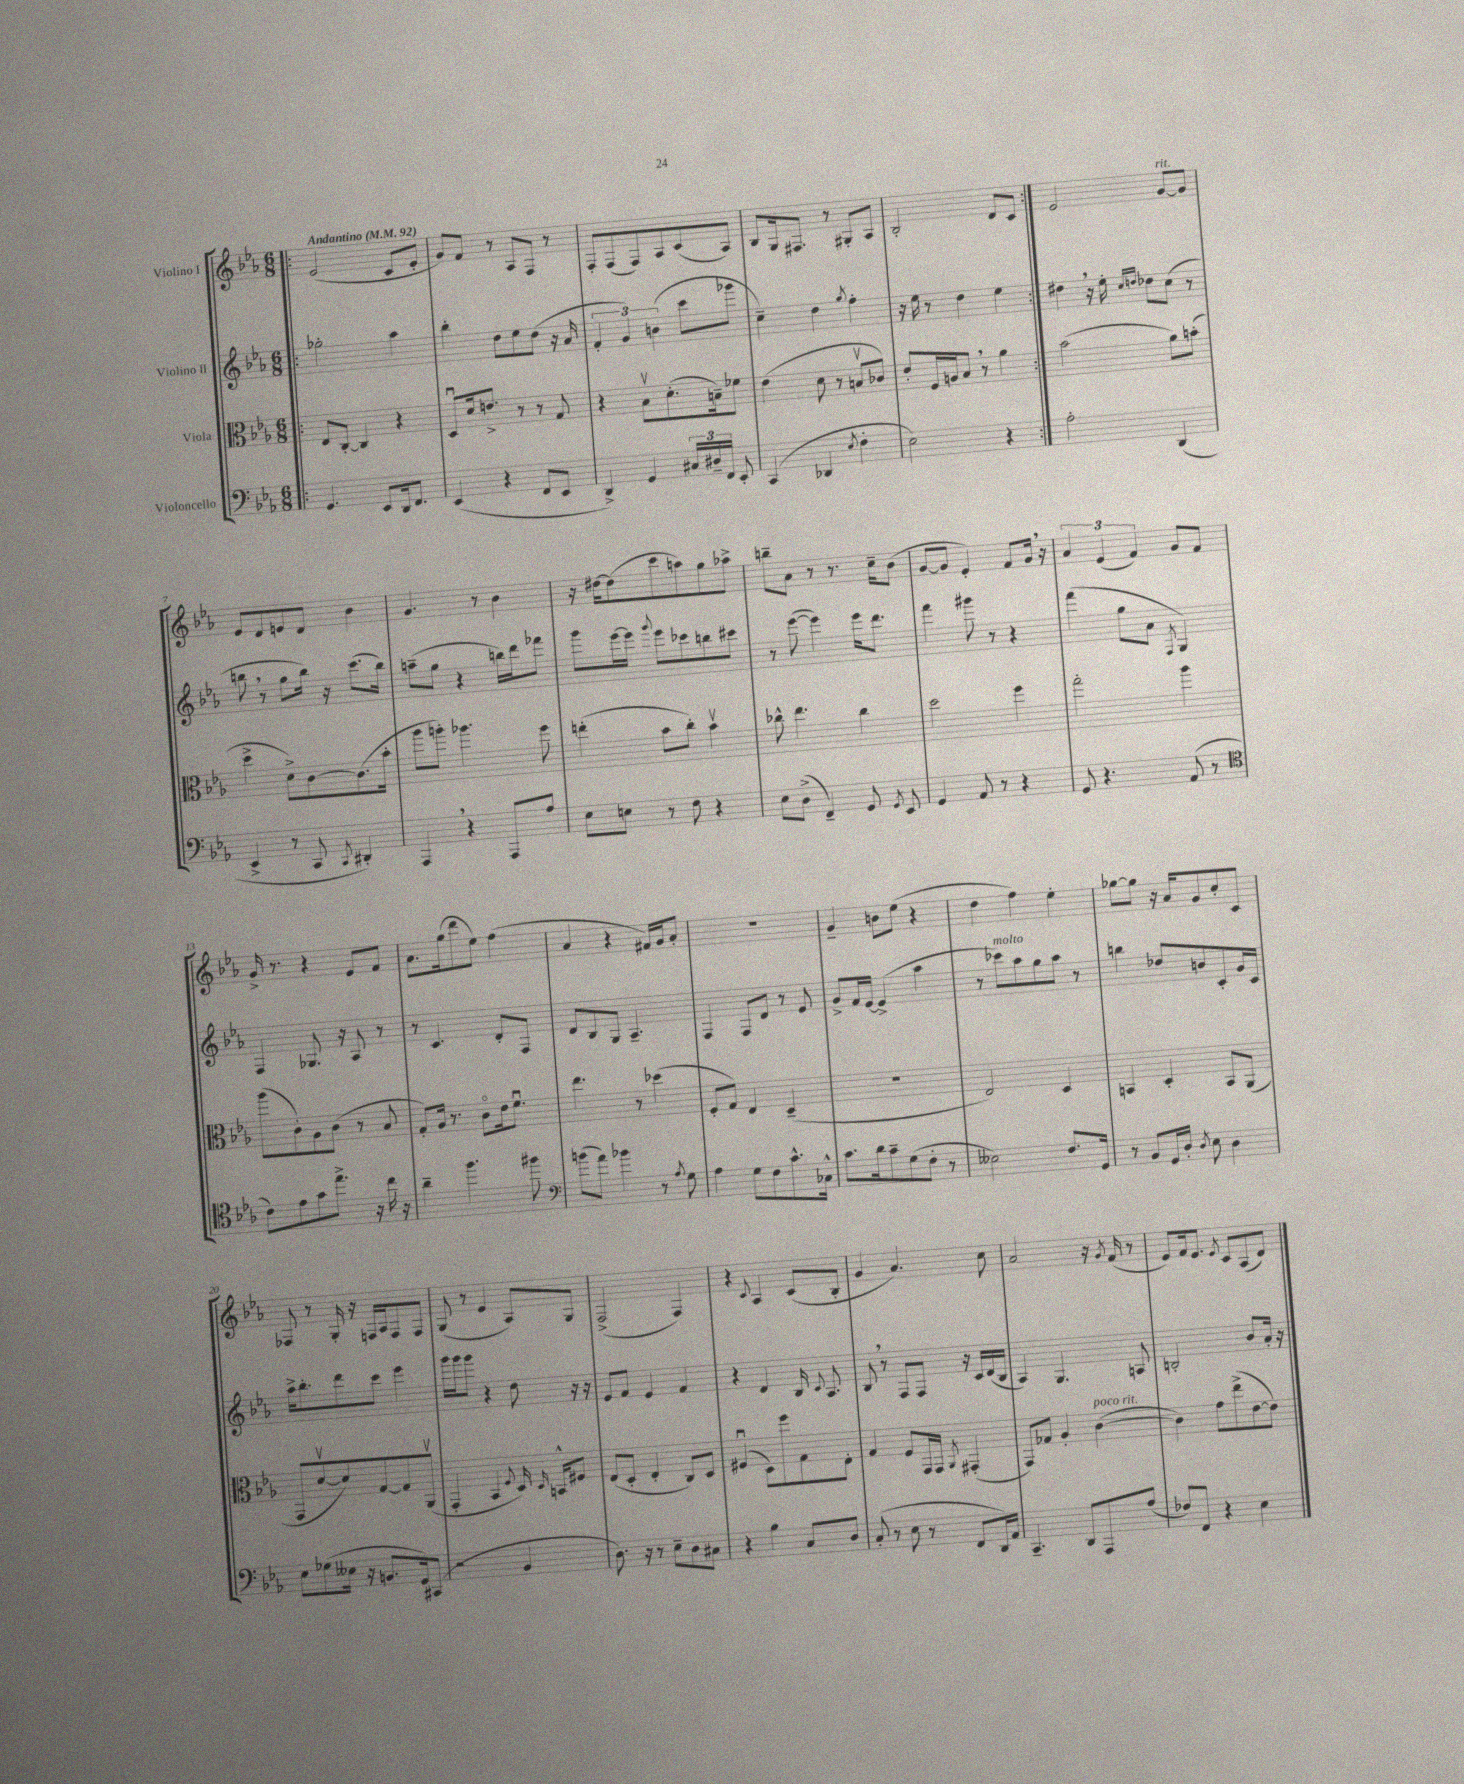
<<
\new StaffGroup <<
\new Staff = "s0" \with { instrumentName = "Violino I" } {
    \clef treble \key ees \major \numericTimeSignature \time 6/8 \tempo "Andantino" 4 = 92
    \autoBeamOff \repeat volta 2 { \bar ".|:" ees'2( c'8[ ees'8]-. |
    g'8[) f'8] r8 aes8[ f8] r8 |
    f8[-. f8( f8) aes8 c'8( aes8]) |
    bes8[ g16 fis8.] r8 gis8[-. aes8] |
    bes2-. d'8[ c'8] | }
    ees'2 g'8[~^\markup { \italic "rit." } g'8] |
    ees'8[ d'8 e'8 d'8] bes'4 |
    g'4. r8 bes'4 |
    r16 dis''16[~ dis''8( c'''8 a''8) g''8 aes''8]-> |
    b''8[-- aes'8] r8 r8. c''16[-- bes'8]( |
    g'8[~ g'8] ees'4-.) f'8[ g'16] \breathe r16 |
    \tuplet 3/2 { aes'4 ees'4( f'4) } g'8[ f'8] |
    g'16-> r8. r4 ees'8[ f'8] |
    aes'8.[ g''16( d'''8 ees''8]) f''4( |
    aes'4 r4 fis'16[) g'16 aes'8]-. |
    R2. |
    g'4-- b'8[ ees''8]( r4 |
    d''4 f''4) ees''4-. |
    ges''8[~ ges''8] r16 aes'16[ g'8 c''8-. c'8] |
    fes8 r8 g16-. r16 f16[ aes16 f8 f8] |
    g8( r8 ees'4 aes8[) g8] |
    f2->( f4) |
    r4 \appoggiatura { c'8 } aes4 c'8[( bes8]-. |
    g'4 aes'4.) c''8 |
    aes'2 r16 \acciaccatura { g'8 } f'16( r8 |
    ees'8[) f'16 ees'8.] \acciaccatura { ees'8 } c'8[ aes8( d'8]) \bar "|." |
}
\new Staff = "s1" \with { instrumentName = "Violino II" } {
    \clef treble \key ees \major \numericTimeSignature \time 6/8
    \autoBeamOff \repeat volta 2 { \bar ".|:" ges''2-. aes''4 |
    bes''4-. d''8[ ees''8 d''8]( r16 aes'16 |
    \tuplet 3/2 { f'4-. g'4) b'4( } c'''8[ ges'''8] |
    c''4--) d''4 \acciaccatura { g''8 } f''4-. |
    r16 ees''16 r8 d''4 ees''4 | }
    dis''4 \breathe r16 ees''16-. \grace { c''16[ d''16] } des''8[ c''8]( r8 |
    b''8 \breathe r8 g''8[ b''16]) r16 c'''8.[( b''16]) |
    a''8[--( g''8] r4 b''16[) d'''16 fes'''8] |
    g'''8[ ees'''16~ ees'''16] \appoggiatura { g'''8 } ees'''8[ ces'''8 b''8 cis'''8] |
    r8 ees'''8~( ees'''4) ees'''16[ d'''8.] |
    f'''4 gis'''8 r8 r4 |
    f'''4( g''8[ aes'8] \acciaccatura { f8 } g4) |
    f4 ges8. r16 aes8 r8 |
    r8 c'4. d'8[-. f8] |
    d'8[ bes8 g8] aes4.-- |
    f4 f8[ d'8] r8 ees'8 |
    g'8[-> f'16 ees'16]~ ees'4->( aes''4 |
    r8 ces'''8[^\markup { \italic "molto" }) aes''8 g''8 aes''8] r8 |
    b''4 des''8[ b'8 c'8-. g'16 c'16] |
    aes''16[-> bes''8.-. d'''8 c'''8] ees'''4 |
    g'''16[ g'''16 g'''8] r4 d''8 r16 r16 |
    ees'8[ f'8] ees'4 f'4 |
    r4 d'4 bes16 \appoggiatura { c'8 } aes8. |
    bes8 \breathe r8 f8[ f8] r16 c'16[ d'16( bes16] |
    aes4) g4. a8 |
    b2-. bes'8[ aes'16]-. r16 \bar "|." |
}
\new Staff = "s2" \with { instrumentName = "Viola" } {
    \clef alto \key ees \major \numericTimeSignature \time 6/8
    \autoBeamOff \repeat volta 2 { \bar ".|:" ees8[ c8]~-. c4 r4 |
    d8[\downbow d'16 e'8.]-> r8 r8 g8 |
    r4 bes8[\upbow d'8.-.( b16--) fes'8] |
    ees'4( d'8 r8 b8[\upbow ces'8]) |
    ees'8[-. f16 a16 bes8] \breathe r8 aes'4 | }
    bes'2( aes'8[) b'8]-.( |
    d''4-> d'8[->) c'8~ c'8.( bes'16]-. |
    aes''8[ a''8]-.) aes''4. f''8 |
    e''4-.( bes'8[ c''8]-.) bes'4\upbow |
    ces''8-^ ees''4. ces''4 |
    d''2 f''4 |
    g''2-. aes''4 |
    aes''8[( c'8-.) aes8 c'8]( r8 bes8 |
    g8[-.) aes16] r8. c'8[\flageolet ees'16 f'8.]\downbow |
    ees''4. r8 des''4( |
    f8[-. g8]) ees4 d4--( |
    R2. |
    ees2) d4 |
    b,4 d4-. b,8[ aes,8]( |
    g,8[ d'8~\upbow d'8) g8~ g8 aes,8]\upbow( |
    g,4-. bes,4 \appoggiatura { f8 } d16) \grace { d16 } b,16[-^ fis8] |
    ees8[( d8]-. ees4-. c8[) d8] |
    fis4\downbow( d8[) f''8 g8 ees8]-. |
    g4 f8[ g,16 g,16] \acciaccatura { aes,8 } gis,4-.( |
    g,8[) ges8] aes4-. c'4~^\markup { \italic "poco rit." }( |
    c'4) g'8[ ees''8->( ees'8~ ees'8]) \bar "|." |
}
\new Staff = "s3" \with { instrumentName = "Violoncello" } {
    \clef bass \key ees \major \numericTimeSignature \time 6/8
    \autoBeamOff \repeat volta 2 { \bar ".|:" g,4. ees,8[ d,16 f,8.] |
    ees,4( r4 f,8[ ees,8] |
    d,4->) g,4 \tuplet 3/2 { cis16[ dis16-- f,16] } ees,8-. |
    c,4( des,4 \acciaccatura { ees8 } f4-. |
    ees2) r4 | }
    aes2-. d,4( |
    ees,4-> r8 c,8 \acciaccatura { c,8 } dis,4-.) |
    aes,,4 \breathe r4 aes,,8[ aes8] |
    ees8[ e8] r8 f8 r4 |
    ees8[ d8]->( f,4--) g,8 \acciaccatura { g,8 } ees,8 |
    g,4 aes,8 r8 r4 |
    g,8 r4. aes,8( r8 |
    \clef tenor c'8[) ees'8 g'8 ees''8.]-> r16 c''16 r16 |
    aes'4-- f''4. fis''8 |
    \clef bass b'8[( aes'8]) bes'4 r8 \acciaccatura { aes8 } g8 |
    aes4 g8[ f8 c'8.-^ ces16]-^ |
    c'8.[ d'16 c'8-- g8( f8]-. r8 |
    eeses2) f8.[ g,16] |
    r8 bes,8[ g,16 d16]-. \acciaccatura { d8 } ees8 d4 |
    ees8[ ges8( eeses16] r16 b,8.[ g,16) cis,8]( |
    r2 bes,4 |
    d8.) r16 r8 ees8[-- d8 cis8] |
    r4 bes4 c8[ d8] |
    c8-.( r8 ees8 r8 f,8[ d,16) aes,16] |
    c,4.-- d,8[ aes,,8 aes8]( |
    fes8[) f,8] r4 ees4 \bar "|." |
}
>>
>>
